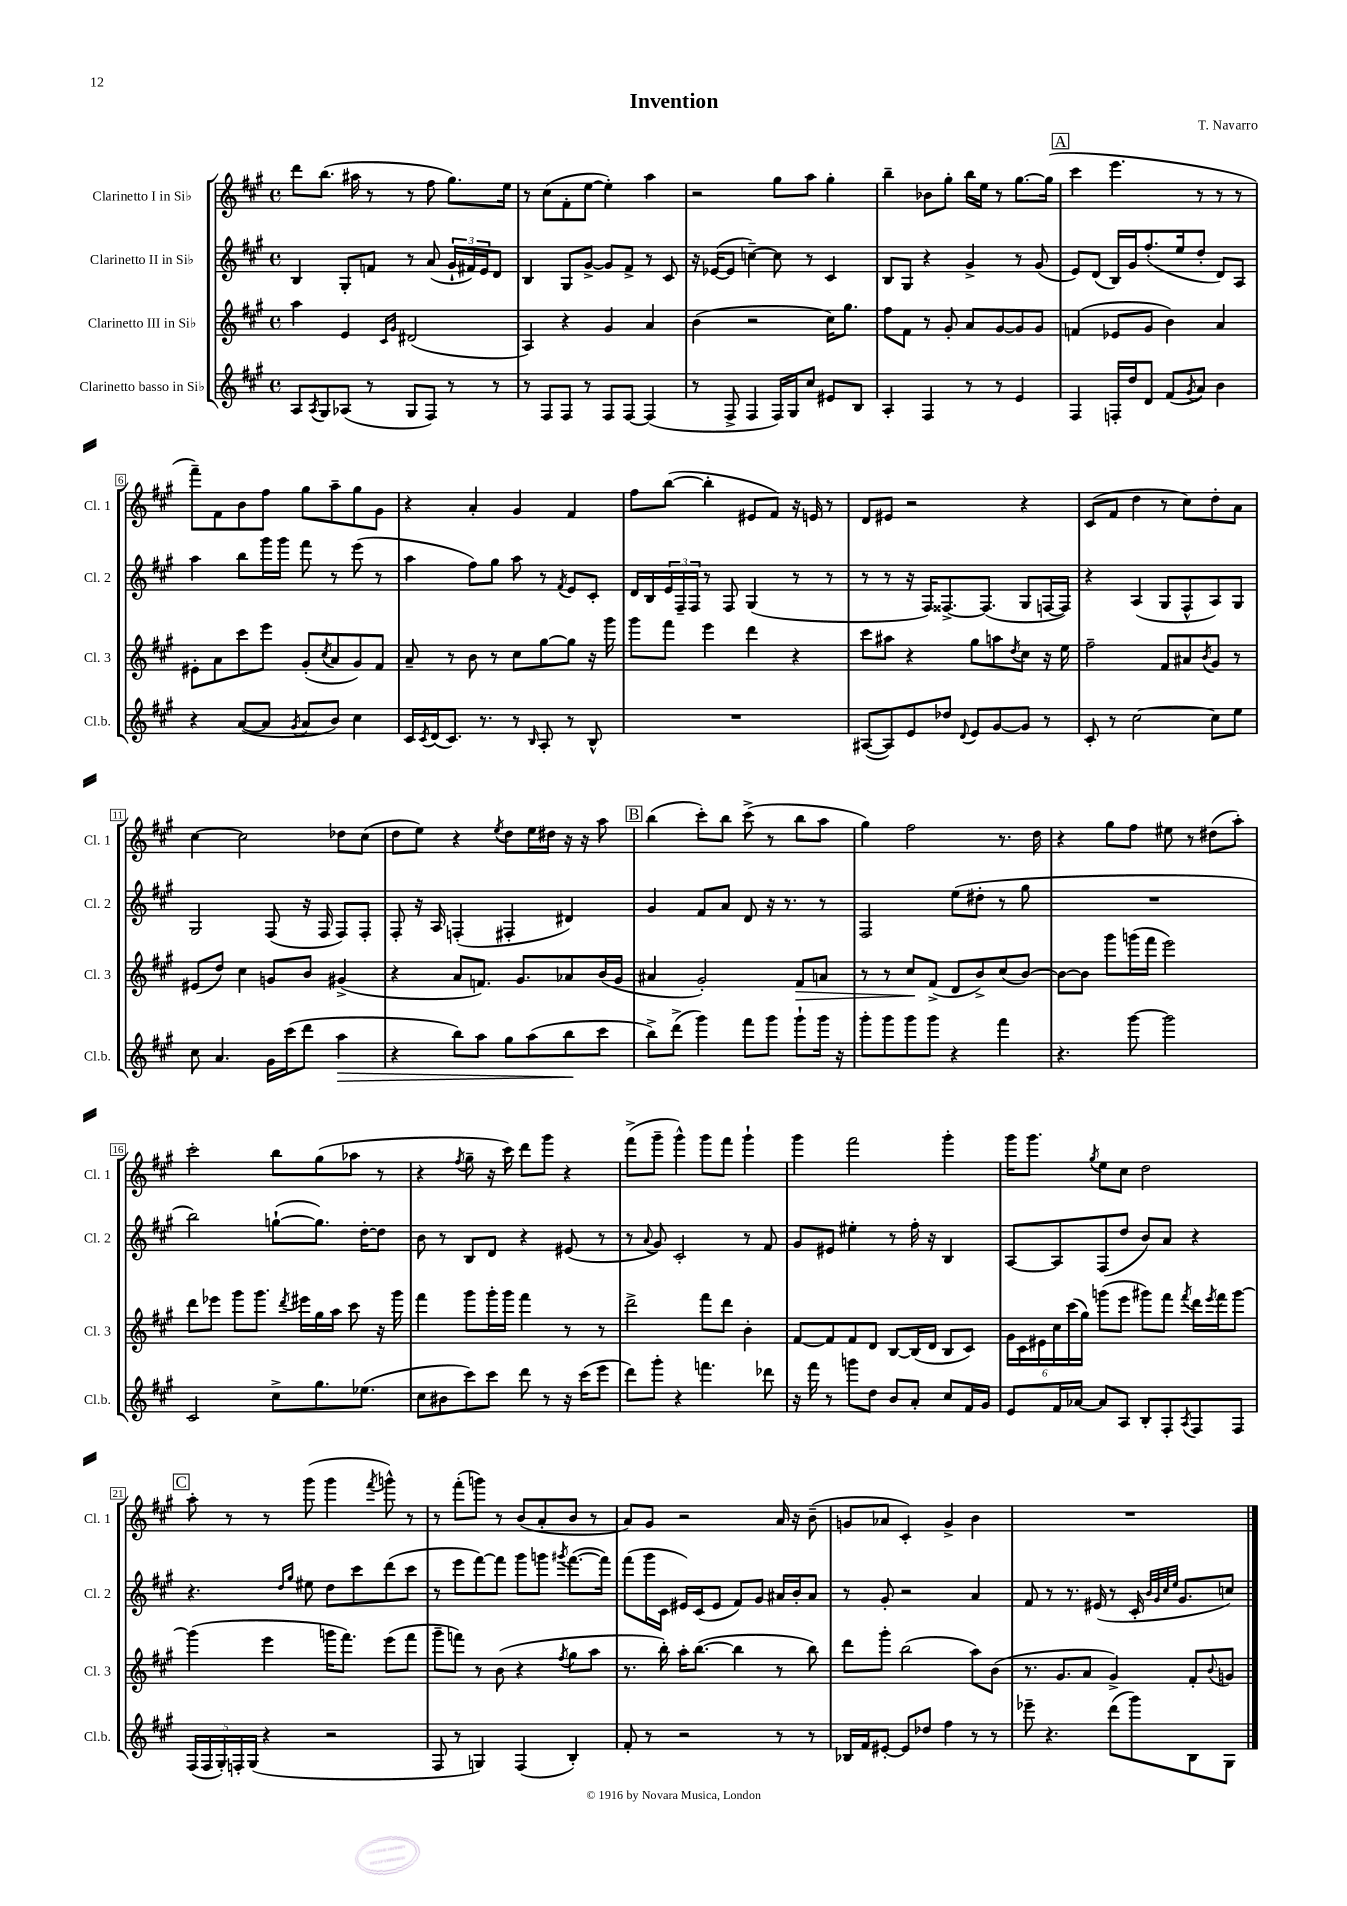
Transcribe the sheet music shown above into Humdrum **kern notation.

**kern	**dynam	**kern	**dynam	**kern	**kern
*part4	*part4	*part3	*part3	*part2	*part1
*staff4	*staff4	*staff3	*staff3	*staff2	*staff1
*I"Clarinetto basso in Si♭	*	*I"Clarinetto III in Si♭	*	*I"Clarinetto II in Si♭	*I"Clarinetto I in Si♭
*I'Cl.b.	*	*I'Cl. 3	*	*I'Cl. 2	*I'Cl. 1
*clefG2	*	*clefG2	*	*clefG2	*clefG2
*k[f#c#g#]	*	*k[f#c#g#]	*	*k[f#c#g#]	*k[f#c#g#]
*M4/4	*	*M4/4	*	*M4/4	*M4/4
*met(c)	*	*met(c)	*	*met(c)	*met(c)
=1	=1	=1	=1	=1	=1
8A/L	.	4aa\	.	4B/	8ddd\L
8qA/	.	.	.	.	.
8G#/	.	.	.	.	(8.bb\J
(8A-X/J	.	4e/	.	8G#'/L	.
.	.	.	.	.	16aa#X\
8r	.	.	.	8fn/J	8r
.	.	16qqc#/LL	.	.	.
.	.	16qqg#/JJ	.	.	.
8G#/L	.	(2d#X/	.	8r	8r
8F#/J)	.	.	.	(8a/	8ff#\
8r	.	.	.	24g#`/LL	8.gg#\L)
.	.	.	.	24f#X/)	.
.	.	.	.	24e/J	.
8r	.	.	.	8d/J	.
.	.	.	.	.	16ee\Jk
=2	=2	=2	=2	=2	=2
8r	.	4A/)	.	4B/	8r
8F#/L	.	.	.	.	(8cc#\L
8F#/J	.	4r	.	8G#/L	8f#'\
8r	.	.	.	[8g#^/J	[8ee\J
8F#/L	.	4g#/	.	8g#/L]	4ee'\])
[8F#/J	.	.	.	8f#^/J	.
(4F#/]	.	4a/	.	8r	4aa\
.	.	.	.	8c#/	.
=3	=3	=3	=3	=3	=3
8r	.	(4b\	.	16r	2r
.	.	.	.	([16e-X/KL	.
8F#^/	.	.	.	8e-/J]	.
4F#/	.	2r	.	[4ccn~\)	.
16F#/LL)	.	.	.	8cc\]	8gg#\L
16G#/J	.	.	.	.	.
8cc#/J	.	.	.	8r	8aa\J
8e#X/L	.	16cc#\KL)	.	4c#/	4gg#'\
.	.	8.gg#\J	.	.	.
8B/J	.	.	.	.	.
=4	=4	=4	=4	=4	=4
4A'/	.	8ff#\L	.	8B/L	4bb~\
.	.	8f#\J	.	8G#/J	.
4F#/	.	8r	.	4r	8b-X\L
.	.	8g#'/	.	.	8gg#'\J
8r	.	8a/L	.	4g#^/	16bb\LL
.	.	.	.	.	16ee\JJ
8r	.	[8g#/	.	.	8r
4e/	.	8g#/]	.	8r	[8.gg#\L
.	.	8g#/J	.	(8g#/	.
.	.	.	.	.	(16gg#\Jk]
!!LO:REH:place=s1:t=A
=5	=5	=5	=5	=5	=5
4F#/	.	(4fn/	.	8e/L)	4ccc#\
.	.	.	.	(8d/J	.
16Fn'/LL	.	8e-X/L	.	16B/LL)	4.eee\
16dd/J	.	.	.	16g#/J	.
8d/J	.	8g#/J	.	(8.ff#'/	.
(8f#/L	.	4b\)	.	.	.
.	.	.	.	16ee/k	.
8qg#/	.	.	.	.	.
8a/J)	.	.	.	8dd'/J	8r
4b\	.	4a/	.	8d/L)	8r
.	.	.	.	8A/J	8r
!!LO:LB:g=z
=6	=6	=6	=6	=6	=6
4r	.	8e#X'\L	.	4aa\	8fff#~\L)
.	.	8a\	.	.	8f#\
([8a/L	.	8ccc#\	.	8bb\L	8b\
8a/J]	.	8eee\J	.	16ggg#\L	8ff#\J
.	.	.	.	16ggg#\JJ	.
8qg#/	.	.	.	.	.
8a/L	.	(8g#'/L	.	8fff#\	8gg#\L
.	.	8qcc#/	.	.	.
8b/J)	.	8a/	.	8r	8aa~\
4cc#\	.	8g#/)	.	(8eee\	8gg#\
.	.	8f#/J	.	8r	8g#\J
=7	=7	=7	=7	=7	=7
16c#/LL	.	8a~/	.	4aa\	4r
8qc#/	.	.	.	.	.
(16d/J	.	.	.	.	.
8.c#/J)	.	8r	.	.	.
.	.	8b\	.	8ff#\L)	4a'/
8.r	.	.	.	.	.
.	.	8r	.	8gg#\J	.
8r	.	8cc#\L	.	8aa\	4g#/
16qqB/	.	.	.	.	.
8A'/	.	[8gg#\	.	8r	.
.	.	.	.	8qf#/	.
8r	.	8gg#\J]	.	8e/L	4f#/
8B^^/	.	16r	.	8c#'/J	.
.	.	16ggg#\	.	.	.
=8	=8	=8	=8	=8	=8
1r	.	8ggg#\L	.	16d/LL	8ff#\L
.	.	.	.	16B/	.
.	.	8fff#\J	.	24e/	([8bb\J
.	.	.	.	24F#~/	.
.	.	.	.	24F#/JJ	.
.	.	4eee\	.	8r	4bb'\]
.	.	.	.	8F#/	.
.	.	4ddd\	.	(4G#/	8e#X/L
.	.	.	.	.	8f#/J)
.	.	4r	.	8r	16r
.	.	.	.	.	16en/
.	.	.	.	8r	8r
=9	=9	=9	=9	=9	=9
([8A#X/L	.	8ccc#\L	.	8r	8d/L
8A#/])	.	8aa#X\J	.	8r	8e#X/J
8e/	.	4r	.	16r	2r
.	.	.	.	16F#/KL)	.
8dd-X/J	.	.	.	[8.F##X^/	.
8qqd/	.	.	.	.	.
8e/L	.	8gg#\L	.	.	.
.	.	.	.	(8.F##/J]	.
[8g#/	.	8aan\	.	.	.
.	.	8qdd/	.	.	.
8g#/J]	.	8cc#\J	.	8G#/L	4r
8r	.	16r	.	[16Fn/L	.
.	.	16ee\	.	16F/JJ])	.
=10	=10	=10	=10	=10	=10
8c#'/	.	2ff#~\	.	4r	(8c#/L
8r	.	.	.	.	8f#/J
[2cc#\	.	.	.	(4A/	4dd\
.	.	8f#/L	.	8G#/L	8r
.	.	8a#X/	.	8F#^^/	8cc#\L)
.	.	8qb/	.	.	.
8cc#\L]	.	8g#/J	.	8A/)	8dd'\
8ee\J	.	8r	.	8G#/J	8a\J
!!LO:LB:g=z
=11	=11	=11	=11	=11	=11
8cc#\	.	(8e#X/L	.	2G#/	[4cc#\
4.a/	.	8dd/J)	.	.	.
.	.	4cc#\	.	.	2cc#\]
16g#\LL	.	8gn/L	.	(8F#/	.
(16ccc#\J	.	.	.	.	.
8ddd\J	.	8b/J	.	16r	.
.	.	.	.	16F#/	.
!	!LO:HP:b	!	!	!	!
4aa\	>	(4g#X^/	.	8F#/L)	8dd-X\L
.	.	.	.	8F#'/J	(8cc#\J
=12	=12	=12	=12	=12	=12
4r	.	4r	.	8F#'/	8dd\L
.	.	.	.	16r	8ee\J)
.	.	.	.	16A/	.
8bb\L)	.	8a/L	.	(4Fn'/	4r
8aa\J	.	8.fn/J)	.	.	.
.	.	.	.	.	8qee/
8gg#\L	.	.	.	4F#X'/	8dd\L
.	.	8.g#/L	.	.	.
(8aa\	.	.	.	.	16ee\L
.	.	.	.	.	16dd#X\JJ
8bb\	.	8a-X/	.	4d#X/)	16r
.	.	.	.	.	16r
8ccc#\J	]	(16b/L	.	.	8aa\
.	.	16g#/JJ	.	.	.
!!LO:REH:place=s1:t=B
=13	=13	=13	=13	=13	=13
8bb^\L)	.	4a#X/	.	4g#/	(4bb\
(8ddd^\J	.	.	.	.	.
4ggg#\)	.	2g#'/)	.	8f#/L	8ccc#'\L)
.	.	.	.	8a/J	8bb\J
8fff#\L	.	.	.	8d/	(8ccc#^\
8ggg#\J	.	.	.	16r	8r
.	.	.	.	8.r	.
!	!	!	!LO:HP:b	!	!
8ggg#`\L	.	8f#/L	>	.	8bb\L
16ggg#\Jk	.	8an/J	.	8r	8aa\J
16r	.	.	.	.	.
=14	=14	=14	=14	=14	=14
8ggg#'\L	.	8r	.	2F#/	4gg#\)
8ggg#\	.	8r	.	.	.
8ggg#\	.	8cc#/L	.	.	2ff#\
8ggg#\J	.	(8f#^/J	]	.	.
4r	.	8d/L	.	(8ee\L	.
.	.	8b^/)	.	8dd#X'\J	.
4fff#\	.	(8cc#/	.	8r	8.r
.	.	[8b/J)	.	8gg#\	.
.	.	.	.	.	16dd\
=15	=15	=15	=15	=15	=15
4.r	.	8b\L_	.	1r	4r
.	.	8b\J]	.	.	.
.	.	8ggg#\L	.	.	8gg#\L
[8ggg#\	.	(16gggn\L	.	.	8ff#\J
.	.	16fff#\JJ	.	.	.
2ggg#\]	.	2eee\)	.	.	8ee#X\
.	.	.	.	.	8r
.	.	.	.	.	(8dd#X\L
.	.	.	.	.	8aa'\J)
!!LO:LB:g=z
=16	=16	=16	=16	=16	=16
2c#/	.	8ddd\L	.	2bb\)	2ccc#'\
.	.	8eee-X\J	.	.	.
.	.	8ggg#\L	.	.	.
.	.	8.ggg#\J	.	.	.
8cc#^\L	.	.	.	([8ggn`\L	8bb\L
.	.	8qddd/	.	.	.
.	.	16eee#X\LL	.	.	.
8.gg#\	.	16gg#\	.	8.gg\J])	(8gg#\
.	.	16aa\JJ	.	.	.
.	.	8ccc#\	.	.	8aa-X\J
(8.ee-X\J	.	.	.	[16dd'\KL	.
.	.	16r	.	8dd\J]	8r
.	.	16ggg#\	.	.	.
=17	=17	=17	=17	=17	=17
8cc#\L	.	4fff#\	.	8b\	4r
8b#X\	.	.	.	8r	.
.	.	.	.	.	8qff#/
8ccc#\)	.	8ggg#\L	.	8B/L	8gg#~\
8ccc#\J	.	16ggg#'\L	.	8d/J	16r
.	.	16ggg#\JJ	.	.	16ccc#\)
8ddd\	.	4fff#\	.	4r	8ddd\L
8r	.	.	.	.	8ggg#\J
16r	.	8r	.	(8e#X/	4r
(16ccc#\KL	.	.	.	.	.
8eee\J	.	8r	.	8r	.
=18	=18	=18	=18	=18	=18
8ddd\L)	.	2ddd^\	.	8r	(8fff#^\L
.	.	.	.	8qqa/	.
8ggg#'\J	.	.	.	8g#/)	8ggg#~\J
4r	.	.	.	2c#'/	4ggg#^^\)
4.fffn\	.	8fff#\L	.	.	8ggg#\L
.	.	8ddd\J	.	.	8fff#\J
.	.	4b'\	.	8r	4ggg#`\
8ddd-X\	.	.	.	8f#/	.
=19	=19	=19	=19	=19	=19
16r	.	[8f#/L	.	8g#/L	4ggg#\
16fff#\	.	.	.	.	.
8r	.	8f#/]	.	8e#X/J	.
8gggn\L	.	8f#/	.	4ee#X'\	2fff#\
8dd\J	.	8d/J	.	.	.
8b/L	.	[8B/L	.	8r	.
8a'/J	.	(16B/L]	.	16ff#'\	.
.	.	16d/JJ	.	16r	.
8cc#/L	.	8B/L	.	4B/	4ggg#'\
16f#/L	.	8c#/J)	.	.	.
16g#/JJ	.	.	.	.	.
=20	=20	=20	=20	=20	=20
8e/L	.	24g#\LL	.	[8A/L	16ggg#\KL
.	.	24c#\	.	.	.
.	.	.	.	.	8.ggg#\J
.	.	24e#X\	.	.	.
16f#/L	.	24cc#\	.	8A/]	.
.	.	(24ccc#\	.	.	.
[16a-X/JJ	.	.	.	.	.
.	.	24gg#\JJ)	.	.	.
.	.	.	.	.	8qgg#/
8a-/L]	.	(8gggn\L	.	(8F#/	8ee\L
8A/J	.	8eee\J	.	8dd/J	8cc#\J
8B'/L	.	8ggg#X\L)	.	8b/L)	2dd\
8F#'/	.	8fff#\J	.	8a/J	.
8qA/	.	8qfff#/	.	.	.
8F#/	.	16ddd\LL	.	4r	.
.	.	8qeee/	.	.	.
.	.	16fff#\J	.	.	.
8F#/J	.	[8ggg#\J	.	.	.
!!LO:LB:g=z
!!LO:REH:place=s1:t=C
=21	=21	=21	=21	=21	=21
(20F#/LL	.	(4ggg#\]	.	4.r	8aa'\
20F#/	.	.	.	.	.
20G#'/)	.	.	.	.	.
.	.	.	.	.	8r
20Fn'/	.	.	.	.	.
(20G#/JJ	.	.	.	.	.
4r	.	4eee\	.	.	8r
.	.	.	.	16qqdd/LL	.
.	.	.	.	16qqgg#/JJ	.
.	.	.	.	8ee#X\	(8ggg#\
2r	.	16gggn\KL	.	8dd\L	4ggg#\
.	.	8.fff#\J)	.	.	.
.	.	.	.	8ccc#\	.
.	.	.	.	.	8qfff#/
.	.	(8eee\L	.	(8ddd\	8gggn^^\)
.	.	8fff#\J	.	8ccc#\J	8r
=22	=22	=22	=22	=22	=22
8F#/	.	8ggg#~\L	.	8r	8r
8r	.	8fffn\J)	.	8eee\L	(8fff#'\L
4Gn/)	.	8r	.	[8fff#\)	8gggn\J)
.	.	(8b\	.	8fff#\J]	8r
(4F#/	.	4r	.	8ggg#\L	(8b/L
.	.	.	.	8gggn\J	8a'/
.	.	8qff#/	.	8qggg#X/	.
4B'/)	.	8gg#\L	.	([8.fff#\L	8b/J
.	.	8aa\J	.	.	8r
.	.	.	.	16fff#\Jk])	.
=23	=23	=23	=23	=23	=23
8f#'/	.	8.r	.	(8fff#\L	8a/L)
8r	.	.	.	16ggg#\L	8g#/J
.	.	16bb'\)	.	16c#\JJ	.
2r	.	16aa'\KL	.	16e#X/LL)	2r
.	.	([8.bb\J	.	(16c#/J	.
.	.	.	.	8e#/J	.
.	.	4bb\]	.	8f#/L)	.
.	.	.	.	8g#/J	.
8r	.	8r	.	16a#X/LL	16a/
.	.	.	.	16b'/J	16r
8r	.	8bb\)	.	8a#/J	(8b~\
=24	=24	=24	=24	=24	=24
16B-X/LL	.	8ddd\L	.	8r	8gn/L
16f#/J	.	.	.	.	.
[8e#X'/J	.	8ggg#'\J	.	8g#'/	8a-X/J
8e#/L]	.	(2bb\	.	2r	4c#'/)
8dd-X/J	.	.	.	.	.
4ff#\	.	.	.	.	4g^/
8r	.	8aa\L)	.	4a/	4b\
8r	.	(8b\J	.	.	.
=25	=25	=25	=25	=25	=25
8eee-X~\	.	8.r	.	8f#/	1r
4.r	.	.	.	8r	.
.	.	8.g#/L	.	.	.
.	.	.	.	8.r	.
.	.	8a/J	.	.	.
.	.	.	.	(16e#X/	.
(8ddd\L	.	4g#^/)	.	8r	.
8ggg#\)	.	.	.	16c#'/	.
.	.	.	.	32qqb/LLL	.
.	.	.	.	32qqg#/	.
.	.	.	.	32qqcc#/	.
.	.	.	.	32qqee/JJJ	.
.	.	.	.	8.g#/L	.
8B\	.	8f#'/L	.	.	.
.	.	8qqb/	.	.	.
8G#\J	.	8gn/J	.	8ccn/J)	.
==	==	==	==	==	==
*-	*-	*-	*-	*-	*-
